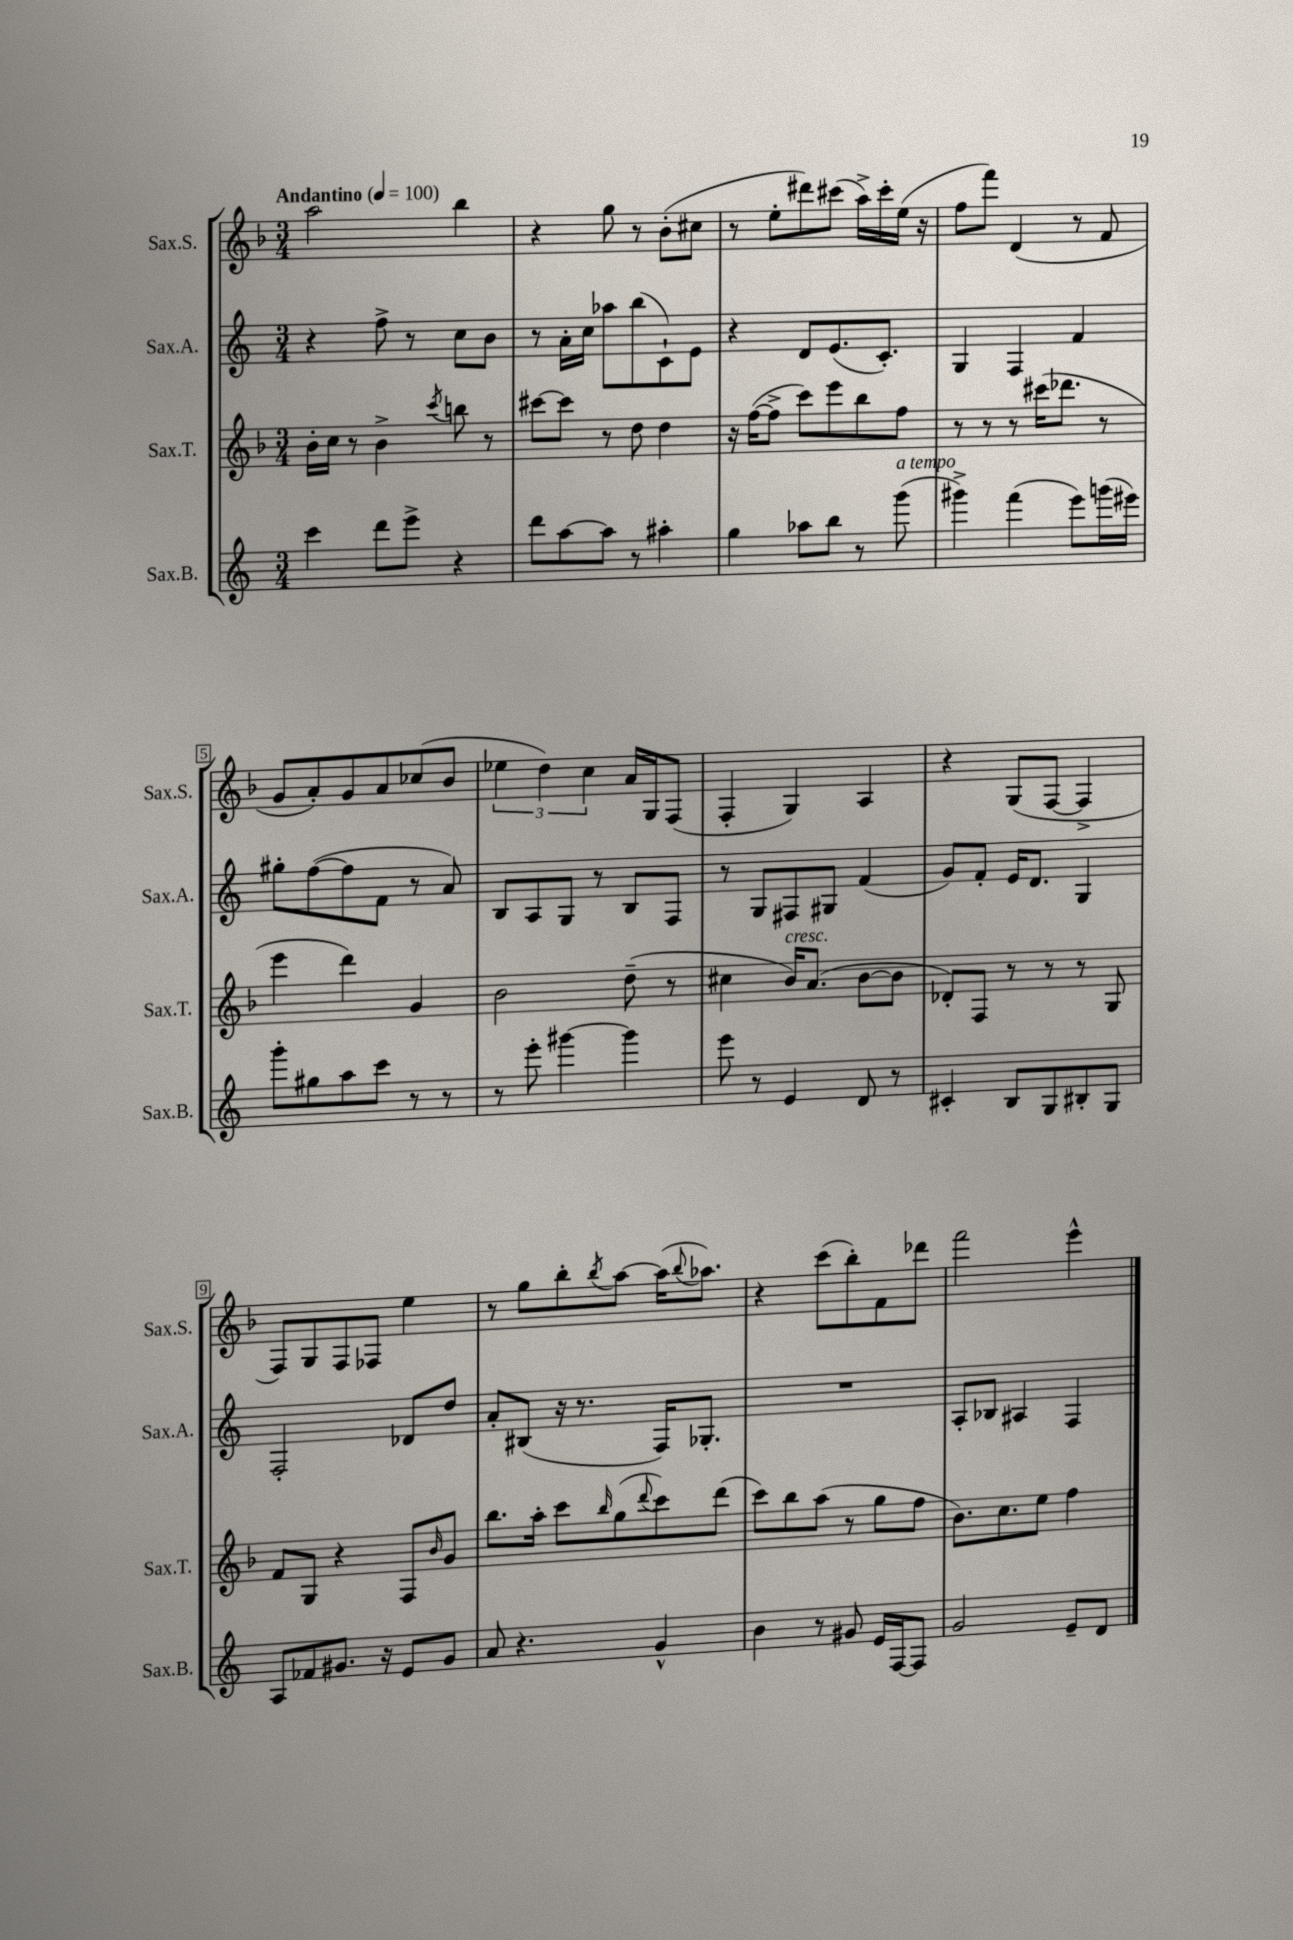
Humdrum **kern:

**kern	**kern	**kern	**kern
*part4	*part3	*part2	*part1
*staff4	*staff3	*staff2	*staff1
*I"Sax.B.	*I"Sax.T.	*I"Sax.A.	*I"Sax.S.
*I'Sax.B.	*I'Sax.T.	*I'Sax.A.	*I'Sax.S.
*clefG2	*clefG2	*clefG2	*clefG2
*k[]	*k[b-]	*k[]	*k[b-]
*M3/4	*M3/4	*M3/4	*M3/4
*MM100	*MM100	*MM100	*MM100
=1	=1	=1	=1
!	!	!	!LO:TX:a:B:t=Andantino
4ccc\	16b-'\LL	4r	2aa\
.	16cc\JJ	.	.
.	8r	.	.
8ddd\L	4b-^\	8ff^\	.
8eee^\J	.	8r	.
.	8qccc/	.	.
4r	8bbn\	8cc\L	4bb-\
.	8r	8b\J	.
=2	=2	=2	=2
8ddd\L	[8ccc#X\L	8r	4r
[8aa\	8ccc#\J]	16a'\LL	.
.	.	16cc\JJ	.
8aa\J]	8r	8aa-X\L	8gg\
8r	8dd\	(8bb\	8r
4aa#X'\	4dd\	8c`\)	(8b-'\L
.	.	8e\J	8cc#X\J
=3	=3	=3	=3
4gg\	16r	4r	8r
.	([16ff\KL	.	.
.	8ff^\J]	.	8ee'\L
8aa-X\L	8ccc\L)	8d/L	8ddd#X\)
8bb\J	8eee\	(8.e/	(8ccc#X\J
8r	8bb-\	.	16aa^\LL)
.	.	8.c'/J)	16ccc#'\
!LO:TX:a:i:t=a tempo	!	!	!
(8ggg\	8ff\J	.	(16ee\JJ
.	.	.	16r
=4	=4	=4	=4
4ggg#X^\)	8r	4G/	8ff\L
.	8r	.	8fff\J)
(4fff\	8r	4F/	(4d/
.	(16ccc#X\KL	.	.
.	8.ddd-X\J	.	.
8eee\L)	.	4f/	8r
(16gggn\L	8r	.	8f/
16eee#X\JJ)	.	.	.
!!LO:LB:g=z
=5	=5	=5	=5
8ggg'\L	4eee\	8gg#X'\L	8g/L
8gg#X\	.	([8ff\	8a'/)
8aa\	4ddd\)	8ff\]	8g/
8ccc\J	.	8f\J	8a/
8r	4g/	8r	(8cc-X/
8r	.	8a/)	8b-/J
=6	=6	=6	=6
8r	2b-\	8B/L	6ee-X\
8eee'\	.	8A/	.
.	.	.	6dd\)
[4ggg#X\	.	8G/J	.
.	.	.	6cc\
.	.	8r	.
4ggg#\]	(8dd~\	8B/L	16a/LL
.	.	.	16G/J
.	8r	8F/J	(8F/J
=7	=7	=7	=7
8eee\	4cc#X\	8r	4F'/
8r	.	8G/L	.
!	!LO:TX:a:i:t=cresc.	!	!
4e/	16b-/KL)	8F#X/	4G/)
.	(8.a/J	.	.
.	.	8G#X/J	.
8d/	[8b-\L	(4f/	4A/
8r	8b-\J]	.	.
=8	=8	=8	=8
4c#X'/	8d-X'/L)	8g/L)	4r
.	8F/J	8f'/J	.
8B/L	8r	16e/KL	(8G/L
.	.	8.d/J	.
8G/	8r	.	[8F/J
8B#X'/	8r	4G/	4F^/]
8G/J	8G/	.	.
!!LO:LB:g=z
=9	=9	=9	=9
8A/L	8f/L	2F'/	8F/L)
8f-X/	8G/J	.	8G/
8.g#X/J	4r	.	8F/
.	.	.	8F-X/J
16r	.	.	.
8e/L	8F/L	8d-X/L	4ee\
.	16qqb-/	.	.
8g#/J	8g/J	8dd/J	.
=10	=10	=10	=10
8a/	8.bb-\L	8a'/L	8r
4.r	.	(8B#X/J	8gg\L
.	16aa'\Jk	.	.
.	8ccc\L	16r	8bb-'\
.	.	8.r	.
.	16qqbb-/	.	8qbb-/
.	(8gg\	.	[8aa\J
.	8qqddd/	.	.
4g^^/	8ccc\)	16F/KL)	(16aa\KL]
.	.	.	8qqbb-/
.	.	8.G-X'/J	8.aa-X\J)
.	(8ddd\J	.	.
=11	=11	=11	=11
4b\	8ccc\L)	2.r	4r
.	8bb-\	.	.
8r	(8aa\J	.	(8ccc\L
8g#X/	8r	.	8bb-'\)
16e/LL	8gg\L	.	8f\
[16F/J	.	.	.
8F/J]	8ff\J	.	8ddd-X\J
=12	=12	=12	=12
2g/	8.b-\L)	8A'/L	2fff\
.	.	8B-X/J	.
.	8.cc\	.	.
.	.	4A#X/	.
.	8ee\J	.	.
8e~/L	4ff\	4F/	4eee^^\
8d/J	.	.	.
==	==	==	==
*-	*-	*-	*-
